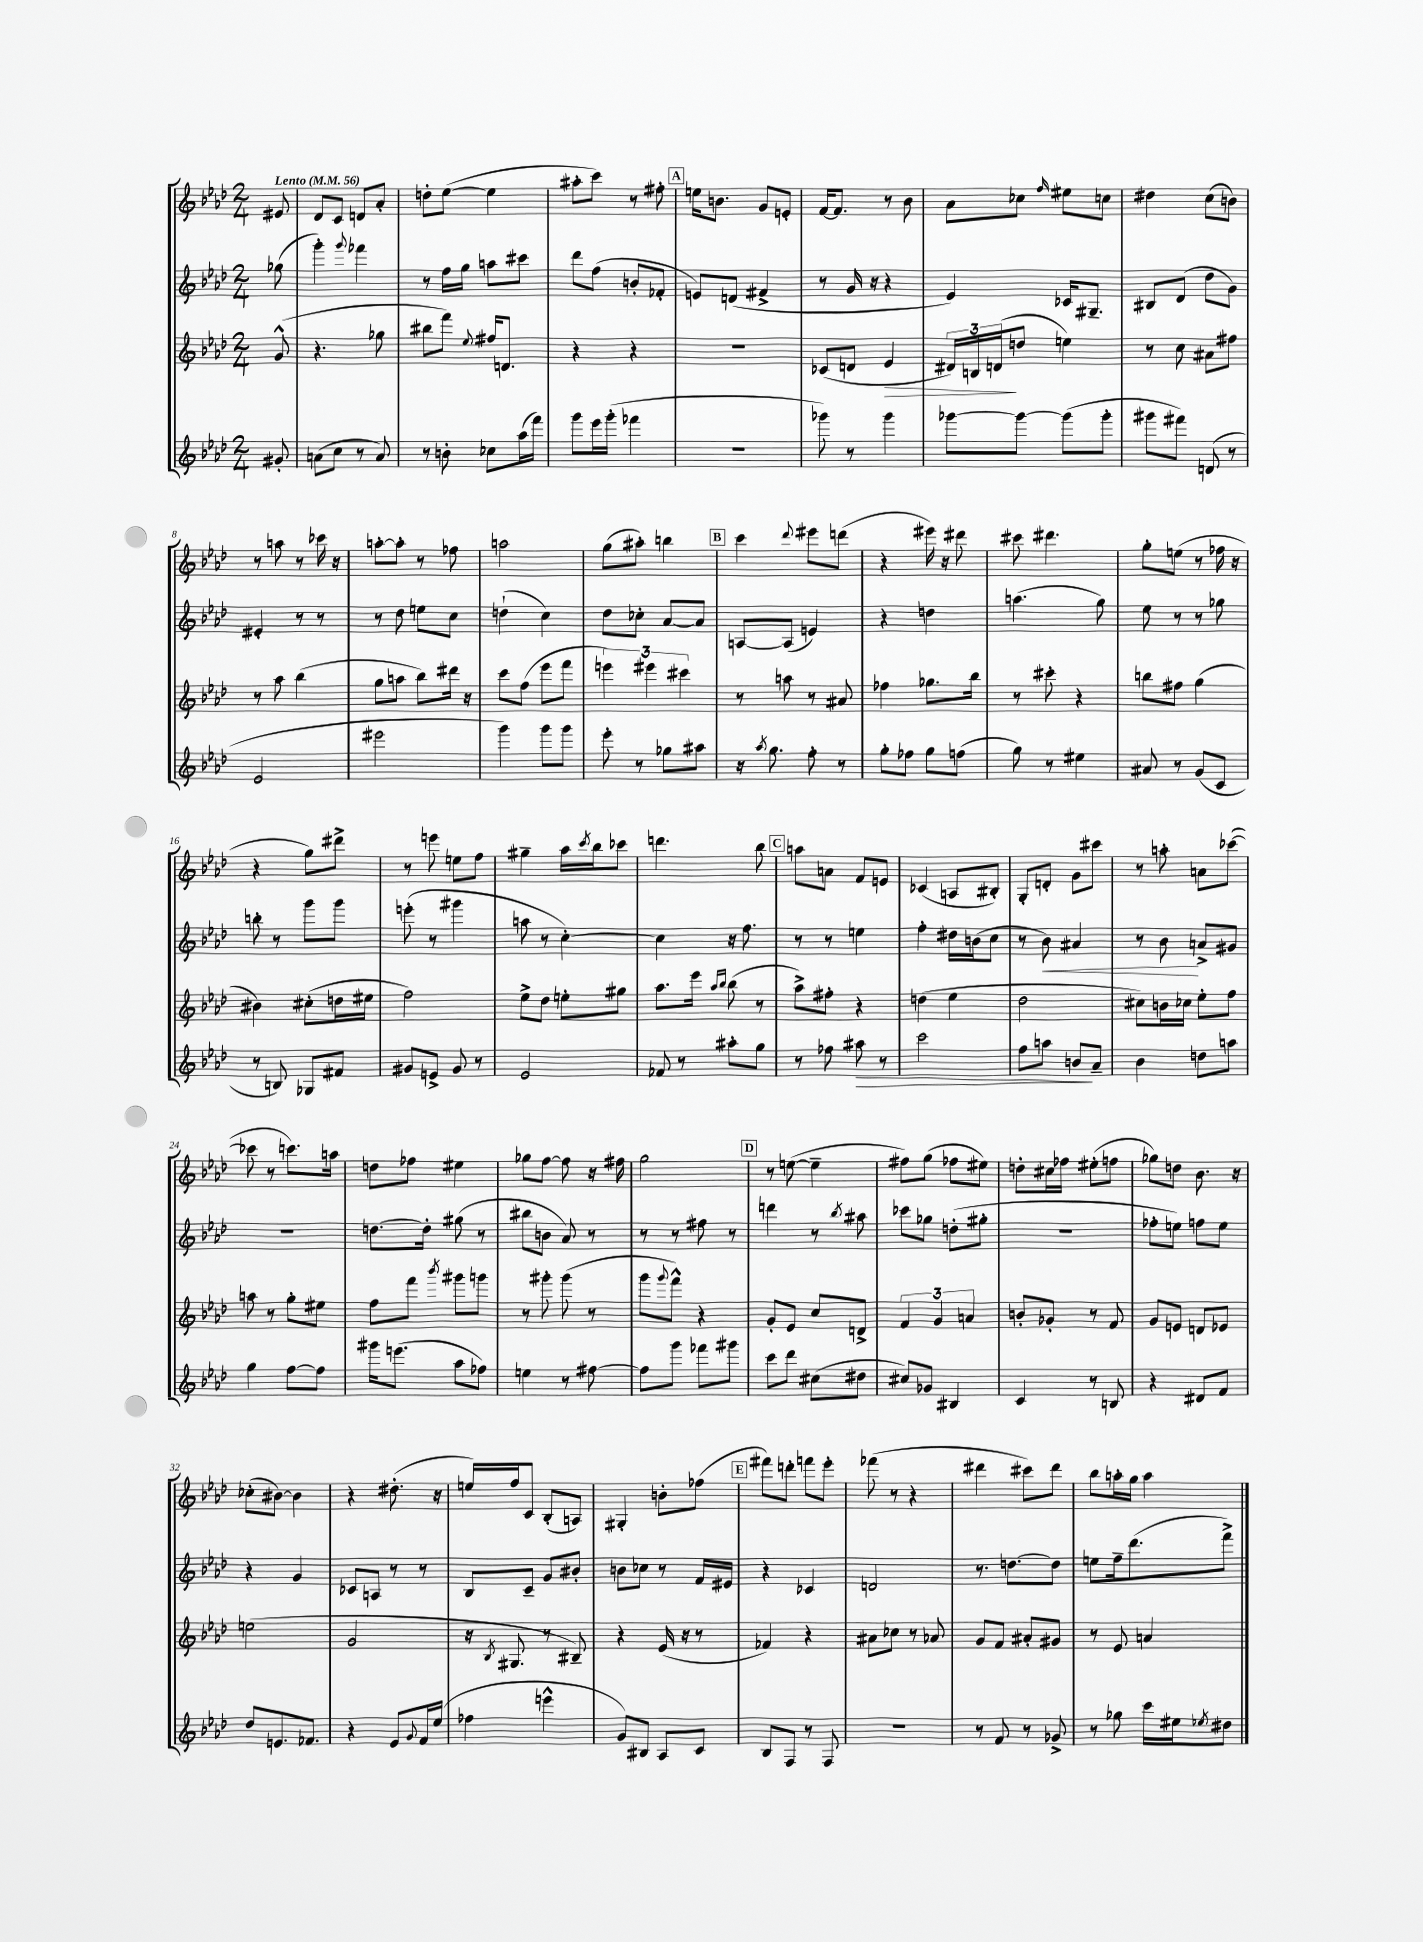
<<
\new StaffGroup <<
\new Staff = "s0" {
    \clef treble \key aes \major \numericTimeSignature \time 2/4 \partial 8 \tempo "Lento" 4 = 56
    eis'8 |
    des'8 c'8 d'8 aes'8-. |
    d''8-. ees''8~( ees''4 |
    ais''8-. c'''8) r8 fis''8-. |
    \mark \markup { \box "A" } e''16 b'8. g'8 e'8-. |
    f'16~ f'8. r8 bes'8 |
    aes'8 ces''8 \grace { f''16 } eis''8 c''8 |
    dis''4 c''8( b'8) |
    r8 a''8 r8 ces'''16 r16 |
    a''8~-. a''8-. r8 fes''8 |
    a''2 |
    g''8( ais''8-.) b''4 |
    \mark \markup { \box "B" } c'''4 \appoggiatura { des'''8 } eis'''8 d'''8( |
    r4 eis'''16) r16 dis'''8 |
    cis'''8 dis'''4. |
    g''8-. e''8( r8 fes''16 r16 |
    r4 g''8) dis'''8-> |
    r8 e'''8 e''8 f''8 |
    gis''4-- aes''16 \acciaccatura { c'''8 } bes''16 ces'''8 |
    d'''4. bes''8 |
    \mark \markup { \box "C" } a''8 a'8 f'8 e'8 |
    ces'4( a8 bis8-.) |
    g8-. d'8-. g'8 cis'''8 |
    r8 a''8-. a'8 ces'''8~( |
    ces'''8 r8 c'''8.) a''16 |
    d''8 fes''8 eis''4 |
    ges''8 f''8~ f''8 r16 fis''16 |
    g''2 |
    \mark \markup { \box "D" } r8 e''8~( e''4-- |
    fis''8) g''8( fes''8 eis''8) |
    d''8-. cis''16 fes''16 eis''8-.( f''8 |
    ges''8) d''8 bes'8. r16 |
    ces''8-.( bis'8~) bis'4 |
    r4 dis''8.-.( r16 |
    e''16) f''16 c'8 bes8-.( a8) |
    gis4-. b'8-. fes''8( |
    \mark \markup { \box "E" } fis'''8) d'''8-. f'''8 ees'''8-. |
    fes'''8( r8 r4 |
    dis'''4 cis'''8) dis'''8 |
    bes''8 a''16-. g''16 a''4 \bar "|." |
}
\new Staff = "s1" {
    \clef treble \key aes \major \numericTimeSignature \time 2/4 \partial 8
    ges''8( |
    g'''4-.) \appoggiatura { g'''8 } fes'''4 |
    r8 f''16 g''16 a''8 cis'''8 |
    des'''8 f''8( b'8-. fes'8-. |
    \mark \markup { \box "A" } e'8) d'8( fis'4-> |
    r8 g'16 r16 r4 |
    ees'4) ces'16 gis8.-- |
    bis8 des'8( des''8 g'8) |
    eis'4-. r8 r8 |
    r8 des''8 e''8 c''8 |
    d''4-!( c''4) |
    des''8 ces''8-. aes'8~ aes'8 |
    \mark \markup { \box "B" } a8~ a8( e'4) |
    r4 d''4 |
    a''4.( g''8) |
    ees''8 r8 r8 ges''8 |
    b''8-. r8 g'''8 g'''8 |
    e'''8-.( r8 gis'''4 |
    a''8 r8 c''4~-.) |
    c''4 r16 f''8. |
    \mark \markup { \box "C" } r8 r8 e''4 |
    f''4-. dis''16 b'16( c''8 |
    r8 bes'8\<) ais'4 |
    r8 bes'8\! a'8-> gis'8 |
    R2 |
    d''8.~ d''16-. gis''8( r8 |
    bis''8 b'8 aes'8) r8 |
    r8 r8 fis''8 r8 |
    \mark \markup { \box "D" } d'''4 r8 \acciaccatura { bes''8 } ais''8 |
    ces'''8 ges''8 d''8-.( gis''8-. |
    r2 |
    fes''8-. e''8) f''8 e''8 |
    r4 g'4 |
    ces'8 a8 r8 r8 |
    bes8 c'8-- g'8 bis'8-. |
    b'8 ces''8 r8 f'16 eis'16 |
    \mark \markup { \box "E" } r4 ces'4 |
    d'2 |
    r8. d''8.~ d''8 |
    e''8 f''16-- des'''8.( f'''8->) \bar "|." |
}
\new Staff = "s2" {
    \clef treble \key aes \major \numericTimeSignature \time 2/4 \partial 8
    g'8-^( |
    r4. ges''8 |
    bis''8 f'''8) \appoggiatura { ees''8 } fis''16 d'8. |
    r4 r4 |
    \mark \markup { \box "A" } R2 |
    ces'8( d'8 ees'4\> |
    \tuplet 3/2 { dis'16) b16 d'16\!( } d''8 e''4) |
    r8 c''8 ais'8 fis''8 |
    r8 aes''8 bes''4( |
    g''8 a''8 bes''8) dis'''16 r16 |
    c'''8 f''8( ees'''8 f'''8 |
    \tuplet 3/2 { e'''4) eis'''4 cis'''4 } |
    \mark \markup { \box "B" } r8 a''8 r8 ais'8 |
    fes''4 ges''8. bes''16 |
    r8 cis'''8-. r4 |
    b''8 fis''8 g''4( |
    bis'4) cis''8-.( d''16 eis''16 |
    f''2) |
    ees''8-> des''8 e''8-. gis''8 |
    aes''8. ees'''16 \grace { aes''16 bes''16 } bes''8( r8 |
    \mark \markup { \box "C" } aes''8->) fis''8-. r4 |
    d''4( ees''4 |
    des''2 |
    cis''8) b'16 ces''16 ees''8-. f''8 |
    a''8 r8 g''8-. eis''8 |
    f''8 f'''8 \acciaccatura { bes'''8 } gis'''8 g'''8 |
    r8 gis'''8-. gis'''8( r8 |
    g'''8 \appoggiatura { g'''8 } f'''8-^) r4 |
    \mark \markup { \box "D" } g'8-. ees'8 c''8 d'8-> |
    \tuplet 3/2 { f'4 g'4 a'4 } |
    b'8-. ges'8-. r8 f'8 |
    g'8 e'8 d'8 ees'8 |
    e''2( |
    g'2 |
    r16 \acciaccatura { bes8 } gis8. r8 bis8--) |
    r4 ees'16( r16 r8 |
    \mark \markup { \box "E" } fes'4) r4 |
    ais'8 ces''8 r8 aes'8 |
    g'8 f'8 ais'8-. gis'8 |
    r8 ees'8 a'4 \bar "|." |
}
\new Staff = "s3" {
    \clef treble \key aes \major \numericTimeSignature \time 2/4 \partial 8
    gis'8-. |
    a'8( c''8 r8 a'8) |
    r8 b'8-. ces''8 aes''16( f'''16) |
    g'''8 ees'''16 g'''16-.( fes'''4 |
    \mark \markup { \box "A" } r2 |
    ges'''8) r8 ges'''4 |
    ges'''8~ ges'''8~ ges'''8( ges'''8-. |
    gis'''8 fis'''8) d'8( r8 |
    ees'2 |
    eis'''2 |
    g'''4) g'''8 g'''8 |
    ees'''8-. r8 ges''8 ais''8 |
    \mark \markup { \box "B" } r16 \acciaccatura { aes''8 } g''8. f''8-. r8 |
    g''8-. fes''8 g''8 f''8( |
    g''8) r8 eis''4 |
    ais'8 r8 g'8( c'8 |
    r8 b8) ges8 fis'8 |
    gis'8 e'8-> gis'8 r8 |
    ees'2 |
    fes'8 r8 ais''8-. g''8 |
    \mark \markup { \box "C" } r8 fes''8 ais''8\> r8 |
    c'''2 |
    f''8 a''8 b'8\! aes'8-- |
    bes'4 d''8 a''8 |
    g''4 f''8~ f''8 |
    gis'''16 e'''8.( aes''8 fes''8) |
    e''4 r8 fis''8~ |
    fis''8 g'''8 fes'''8 gis'''8 |
    \mark \markup { \box "D" } c'''8 des'''8 cis''8( dis''8 |
    cis''8) ges'8 bis4 |
    c'4 r8 b8 |
    r4 dis'8 f'8 |
    des''8 e'8. fes'8. |
    r4 ees'8 \appoggiatura { g'8 } f'16 ees''16( |
    fes''4 e'''4-^ |
    g'8) bis8 aes8 c'8 |
    \mark \markup { \box "E" } bes8 f8 r8 f8 |
    R2 |
    r8 f'8 r8 ges'8-> |
    r8 ges''8 c'''16 eis''16 \acciaccatura { ees''8 } dis''8 \bar "|." |
}
>>
>>
